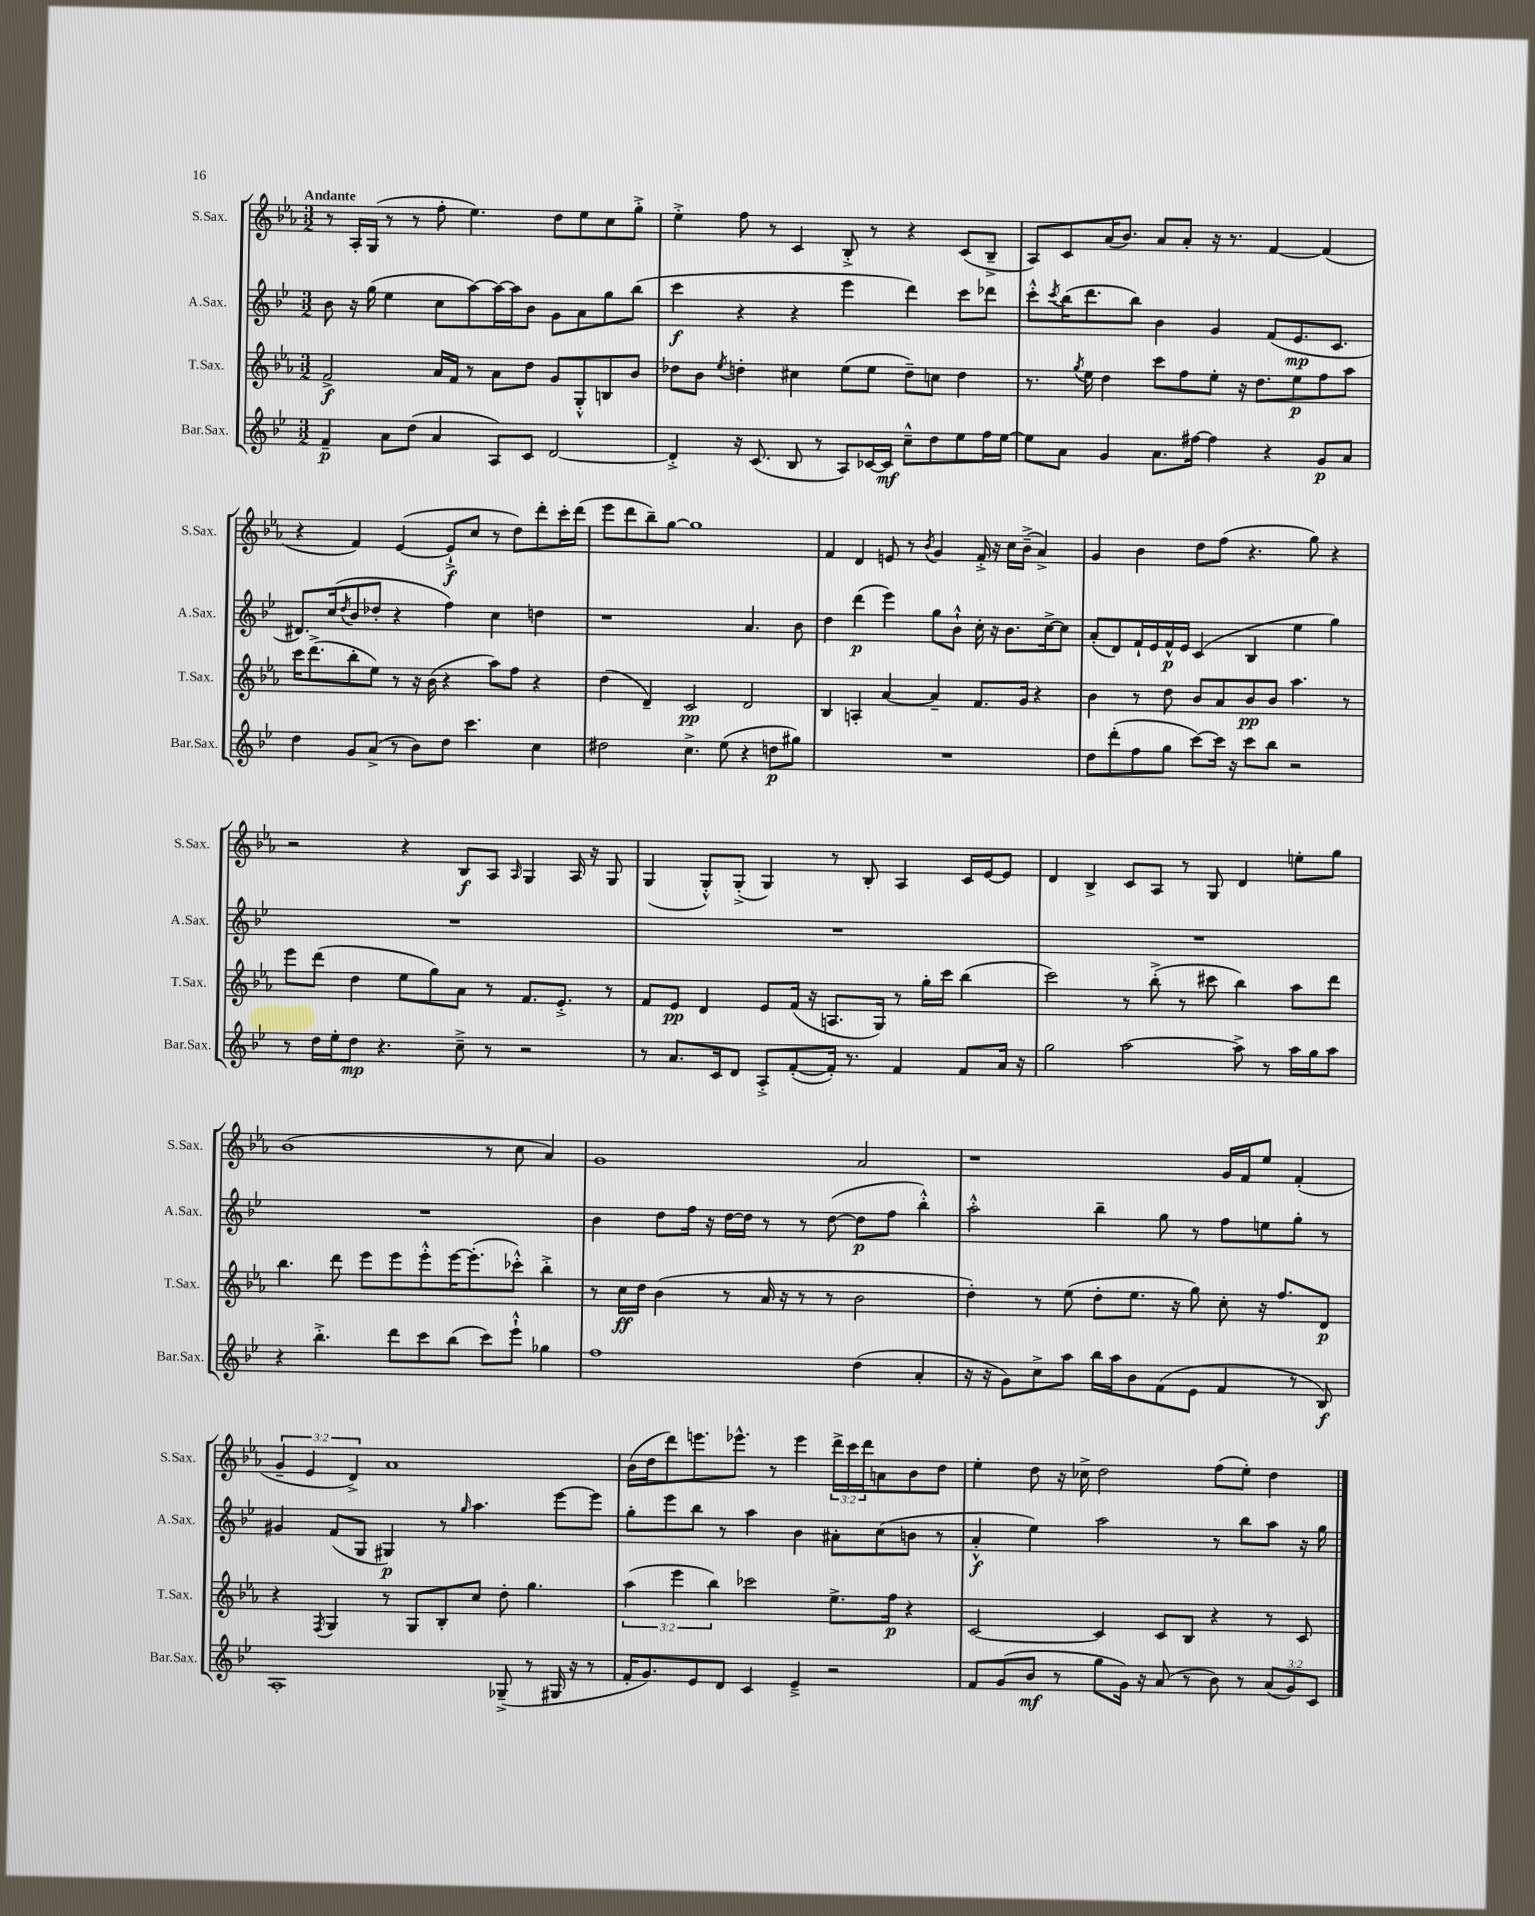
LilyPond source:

<<
\new StaffGroup <<
\new Staff = "s0" \with { instrumentName = "S.Sax." shortInstrumentName = "S.Sax." } {
    \clef treble \key ees \major \numericTimeSignature \time 3/2 \override Staff.TupletNumber.text = #tuplet-number::calc-fraction-text \tempo "Andante"
    r8 aes16-. g16( r8 r8 f''8-. ees''4.) d''8 ees''8 c''8 g''8-.-> |
    ees''4-.-> f''8 r8 c'4 bes8-.-> r8 r4 c'8( bes8---> |
    aes8) c'8 aes'16( bes'8.) aes'8 aes'8-. r16 r8. f'4~ f'4( |
    r4 f'4) ees'4~( ees'8-!->\f c''8 r8 d''8) d'''8-. c'''16-. d'''16( |
    ees'''8 d'''8 bes''8--) g''8~ g''1 |
    f'4 d'4 e'8 r8 \acciaccatura { bes'8 } g'4 f'16-.-> r16 c''16 bes'16--->( aes'4->) |
    g'4 bes'4 d''8 f''8( r4. g''8) r4 |
    r2 r4 bes8\f aes8 \grace { aes16 } g4 aes16 r16 g8 |
    g4( g8-.-^) g8-.->( g4) r8 bes8-. aes4 c'16 ees'16~ ees'8 |
    d'4 bes4-> c'8 aes8 r8 g8 d'4 e''8-. g''8 |
    bes'1( r8 c''8 aes'4) |
    g'1 aes'2 |
    r1 g'16 f'16 ees''8 f'4-.( |
    \tuplet 3/2 { g'4-- ees'4 d'4->) } aes'1 |
    bes'16( d''16 d'''8) e'''8. ees'''8.-^ r8 ees'''4 \tuplet 3/2 { d'''16-> c'''16 d'''16 } a'8 bes'8 d''8 |
    ees''4-. d''8 r16 ces''16-> d''2 f''8( ees''8-.) d''4 \bar "|." |
}
\new Staff = "s1" \with { instrumentName = "A.Sax." shortInstrumentName = "A.Sax." } {
    \clef treble \key bes \major \numericTimeSignature \time 3/2
    bes'8 r16 g''16( ees''4 c''8 a''8~) a''16~ a''16 bes'8 g'8 a'8 g''8 bes''8( |
    c'''4\f r4 r4 ees'''4 d'''4) c'''8 des'''8 |
    c'''8-.-^ \acciaccatura { c'''8 } bes''16( d'''8. bes''8) bes'4 g'4 f'8( ees'8.\mp c'8. |
    dis'8.) c''16( \acciaccatura { d''8 } bes'8 des''8-. r4 f''4) c''4 d''4 |
    r1 a'4. bes'8 |
    d''4 d'''4\p( ees'''4) g''8 bes'8-!-^ c''16-. r16 bes'8. c''16~-> c''8 |
    a'8-.( d'8) f'16-! ees'16 f'16-^\p ees'16 c'4( bes4 ees''4 g''4) |
    R1. |
    R1. |
    R1. |
    R1. |
    bes'4 d''8 f''16 r16 d''16~ d''16 r8 r8 d''8~( d''8\p f''8 bes''4-.-^) |
    a''2-.-^ bes''4-- g''8 r8 f''8 e''8 g''8-. r8 |
    gis'4 f'8( g8 gis4\p) r8 \grace { g''16 } a''4. ees'''8~ ees'''8 |
    g''8-. ees'''8 bes''8 r8 a''4 bes'4 ais'8-. c''8( b'8 r8 |
    a'4-.-^\f ees''4) a''2 r8 bes''8 a''8 r16 g''16 \bar "|." |
}
\new Staff = "s2" \with { instrumentName = "T.Sax." shortInstrumentName = "T.Sax." } {
    \clef treble \key ees \major \numericTimeSignature \time 3/2 \override Staff.TupletNumber.text = #tuplet-number::calc-fraction-text
    f'2->\f aes'16 f'16 r8 aes'8 d''8 g'8 g8-.-^ b8 bes'8 |
    des''8 bes'8 \acciaccatura { ees''8 } d''4-. cis''4 ees''8( ees''8 d''8--) c''8 d''4 |
    r8. \acciaccatura { g''8 } ees''16 d''4 c'''8 f''8 ees''8-. r16 d''8. ees''8\p f''8 aes''8 |
    c'''16 d'''8.->( bes''8-. ees''8) r8 r16 bes'16( r4 aes''8) f''8 r4 |
    d''4( d'4--) c'2\pp d'2 |
    bes4 a4-. aes'4~ aes'4-- f'8. g'16 r4 |
    bes'4 r8 d''8 bes'8 aes'8 bes'8\pp bes'8 aes''4. r8 |
    ees'''8 d'''8( d''4 ees''8 g''8) aes'8 r8 f'8. ees'8.-.-> r8 |
    f'8 ees'8\pp d'4 ees'8 f'16( r16 a8. g16) r8 g''16-. c'''16 bes''4( |
    c'''2) r8 bes''8-.->( r8 cis'''8 bes''4) aes''8 d'''8 |
    bes''4. d'''8 ees'''8 ees'''8 ees'''8-.-^ ees'''16~ ees'''8.-.( ces'''8-.-^) bes''4-.-> |
    r8 c''16\ff d''16 bes'4( r8 aes'16 r16 r8 r8 bes'2 |
    d''4-.) r8 ees''8( d''8-. ees''8. r16 g''8) c''8-. r16 f''8. d'8\p |
    r4 \acciaccatura { f8 } g4 r8 g8 bes8-. c''8 d''8-. g''4. |
    \tuplet 3/2 { aes''4( ees'''4 bes''4) } ces'''2 ees''8.-> f''16\p r4 |
    c'2~ c'4 c'8 bes8 r4 r8 c'8 \bar "|." |
}
\new Staff = "s3" \with { instrumentName = "Bar.Sax." shortInstrumentName = "Bar.Sax." } {
    \clef treble \key bes \major \numericTimeSignature \time 3/2 \override Staff.TupletNumber.text = #tuplet-number::calc-fraction-text
    f'4--\p a'8 d''8( a'4 a8) c'8 d'2~ |
    d'4-.-> r16 c'8.( bes8 r8 a8) ces'16~ ces'16\mf c''8---^ d''8 ees''8 f''16 ees''16~ |
    ees''8 a'8 g'4 a'8. fis''16~ fis''4 r4 g'8\p a'8 |
    d''4 g'8 a'8->( r8 bes'8) d''8 c'''4. c''4 |
    dis''2 c''4.-> ees''8( r4 d''8\p gis''8) |
    R1. |
    d''8 d'''8-.( f''8 g''8 c'''8~) c'''16 r16 c'''8 bes''8 r2 |
    r8 d''16 ees''16-. d''8\mp r4. c''8---> r8 r2 |
    r8 a'8. c'16 d'8 a8-.-> f'8~-.( f'16-.) r8. f'4 f'8 a'16 r16 |
    g''2 a''2~ a''8-> r8 a''16 g''16 a''8 |
    r4 bes''4.-.-> d'''8 c'''8 bes''8( c'''8) ees'''8-!-^ ges''4 |
    f''1 d''4( a'4-. |
    r16 r16 g'8) c''8-> a''8 bes''16 a''16 bes'8 f'8( ees'8 f'4 r8 bes8\f) |
    a1-. ges8--->( r8 gis16 r16 r8 |
    f'16-. g'8.) ees'8 d'8 c'4 ees'4---> r2 |
    f'8 g'8( bes'8\mf r8 g''8 g'16) r16 a'8( r8 bes'8) r8 \tuplet 3/2 { a'8( g'8) c'8 } \bar "|." |
}
>>
>>
\layout { \context { \Score \remove "Bar_number_engraver" } }
